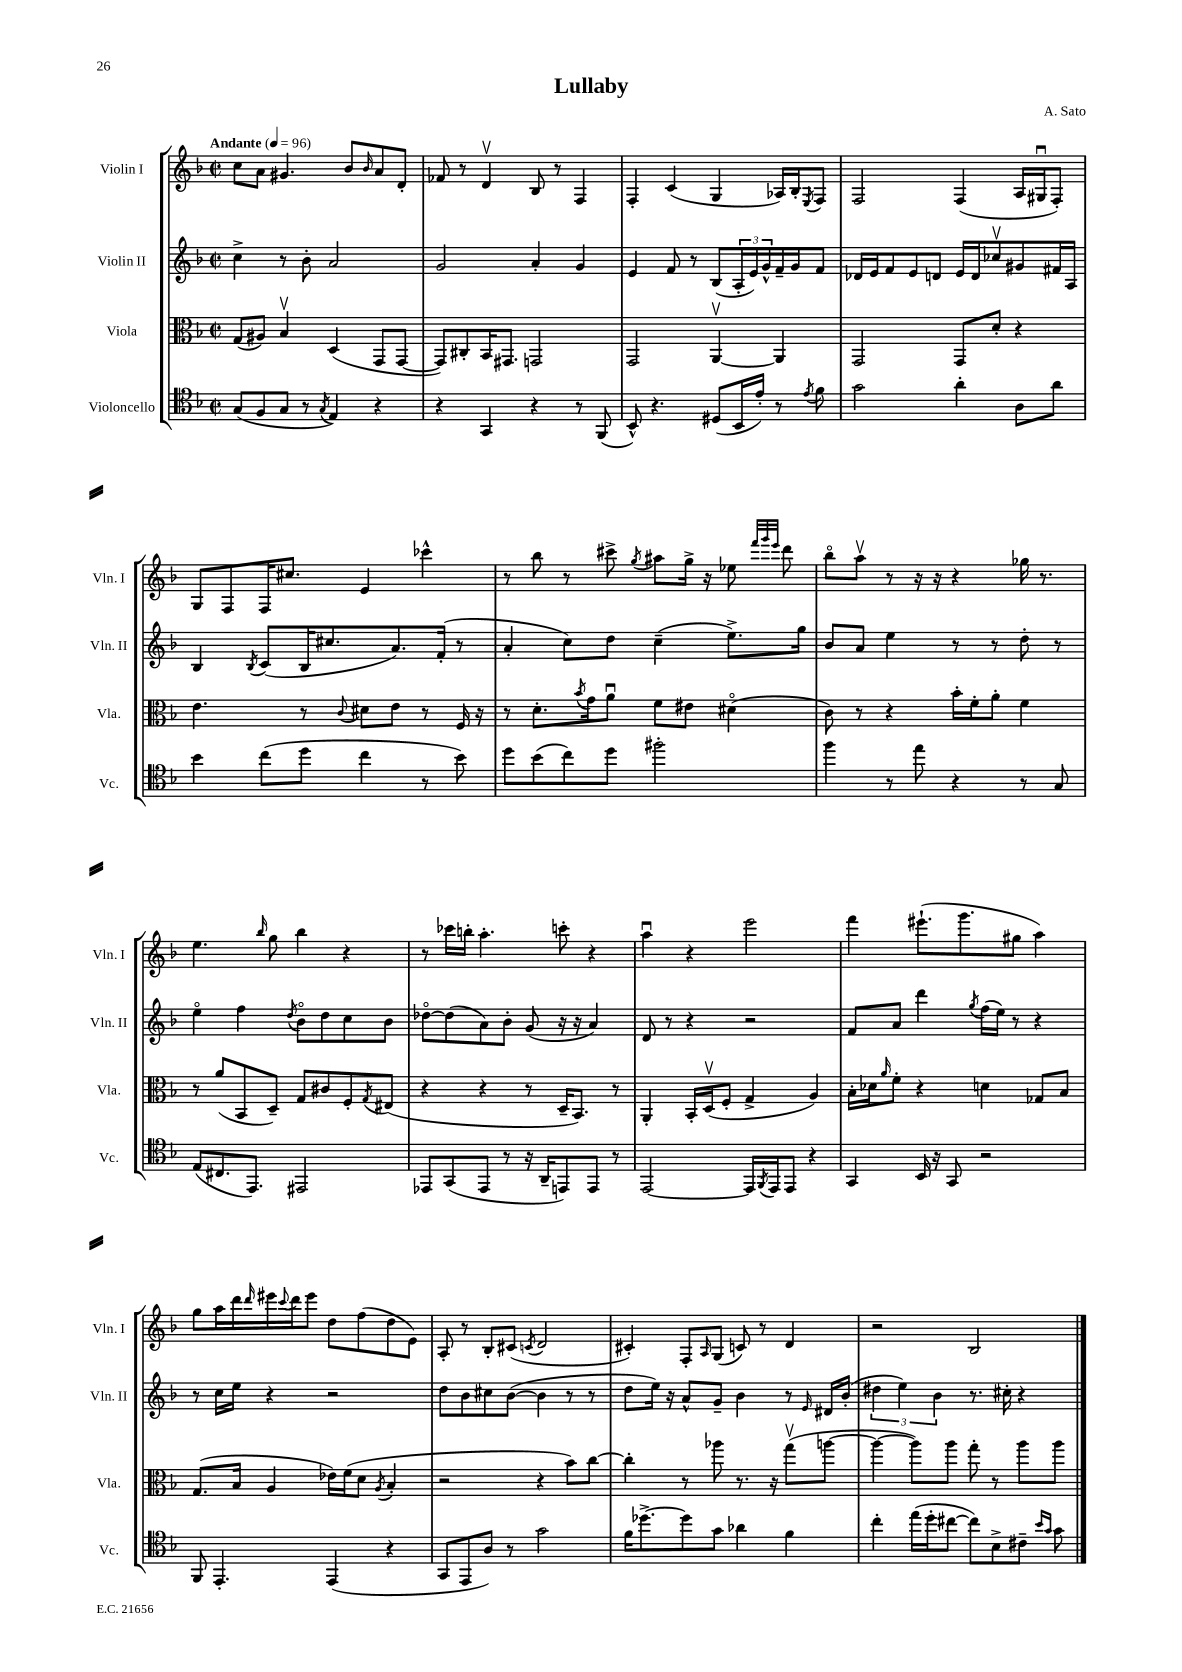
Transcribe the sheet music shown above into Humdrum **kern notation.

**kern	**kern	**kern	**kern
*staff4	*staff3	*staff2	*staff1
*clefC4	*clefC3	*clefG2	*clefG2
*k[b-]	*k[b-]	*k[b-]	*k[b-]
*M2/2	*M2/2	*M2/2	*M2/2
*met(c|)	*met(c|)	*met(c|)	*met(c|)
*MM96	*MM96	*MM96	*MM96
(8G	(8G	4cc^	8cc
8F	8A#)	.	8a
8G	4B-v	8r	4.g#
8r	.	8b-'	.
8qG	.	.	.
4E)	(4D	2a	.
.	.	.	8b-
.	.	.	16qqb-
4r	8GG	.	8a
.	[8GG	.	8d'
=	=	=	=
4r	8GG])	2g	8f-
.	8C#'	.	8r
4GG	16BB-	.	4dv
.	8.GG#	.	.
4r	2GG	4a'	8B-
.	.	.	8r
8r	.	4g	4F
(8FF	.	.	.
=	=	=	=
8BB-^^)	2GG	4e	4F'
4.r	.	.	.
.	.	8f	(4c
.	.	8r	.
(8D#	[4AAv	(8B-	4G
16BB-	.	24A'	.
.	.	24e)	.
16e')	.	.	.
.	.	24g^^	.
8r	4AA]	16f~	16A-)
.	.	16g	16B-'
8qe	.	.	8qE
8f	.	8f	8F
=	=	=	=
2g	2GG	16d-	2F
.	.	16e	.
.	.	8f	.
.	.	8e	.
.	.	8d	.
4a'	8GG	16e	(4F
.	.	16d	.
.	8d'	8cc-v	.
8A	4r	8g#	16A
.	.	.	16G#u
8a	.	16f#	8F')
.	.	16A	.
=	=	=	=
4b-	4.e	4B-	8G
.	.	.	8F
.	.	8qB-	.
(8cc	.	(8c	16F
.	.	.	8.cc#
8dd	8r	16B-	.
.	.	8.cc#	.
.	8qqc	.	.
4cc	8d#	.	4e
.	8e	8.a)	.
8r	8r	.	4ccc-^^
.	.	(16f'	.
8b-)	16F	8r	.
.	16r	.	.
=	=	=	=
8dd	8r	4a'	8r
(8b-	8.d'	.	8bb-
8cc)	.	8cc)	8r
.	8qb-	.	.
.	16g	.	.
8dd	8au	8dd	8ccc#^
.	.	.	8qgg
2ff#'	8f	(4cc~	8aa#
.	8e#	.	16gg^
.	.	.	16r
.	(4d#o	8.ee^)	8ee-
.	.	.	32qqfff
.	.	.	32qqggg
.	.	.	32qqeee
.	.	.	8ddd
.	.	16gg	.
=	=	=	=
4ff	8c)	8b-	8bb-o
.	8r	8a	8aav
8r	4r	4ee	8r
8ee	.	.	16r
.	.	.	16r
4r	16b-'	8r	4r
.	16f'	.	.
.	8a'	8r	.
8r	4f	8dd'	16gg-
.	.	.	8.r
8G	.	8r	.
=	=	=	=
(8E	8r	4eeo	4.ee
8.C#	(8a	.	.
.	8BB-	4ff	.
8.EE)	.	.	.
.	.	.	16qqbb-
.	8D~)	.	8gg
.	.	8qdd	.
2EE#	8G	8b-o	4bb-
.	8c#	8dd	.
.	8F'	8cc	4r
.	8qG	.	.
.	(8E#	8b-	.
=	=	=	=
8EE-	4r	[8dd-o	8r
(8GG	.	(8dd-]	16ccc-
.	.	.	16bb'
8EE-	4r	8a)	4.aa'
8r	.	8b-'	.
16r	8r	(8g	.
16AA~	.	.	.
8EE)	16D~	16r	8ccc'
.	8.BB-)	16r	.
8EE	.	4a)	4r
8r	8r	.	.
=	=	=	=
[2EE	4AA'	8d	4aau
.	.	8r	.
.	16BB-'	4r	4r
.	(16Dv	.	.
.	8F'	.	.
16EE]	4G^	2r	2eee
8qFF	.	.	.
16EE	.	.	.
8EE	.	.	.
4r	4A)	.	.
=	=	=	=
4GG	16B-'	8f	4fff
.	16d-	.	.
.	16qqa	.	.
.	8f'	8a	.
16BB-	4r	4ddd	(8.eee#`
16r	.	.	.
8GG	.	.	.
.	.	.	8.ggg
.	.	8qgg	.
2r	4d	(16ff	.
.	.	16ee)	.
.	.	8r	8gg#
.	8G-	4r	4aa)
.	8B-	.	.
=	=	=	=
8FF	(8.G	8r	8gg
4.EE'	.	16cc	16aa
.	16B-	16ee	16ddd
.	.	.	16qqddd
.	4A	4r	16eee#
.	.	.	8qqccc
.	.	.	16ddd
.	.	.	8eee#
(4EE	16e-)	2r	8dd
.	(16f	.	.
.	8d	.	(8ff
.	8qA	.	.
4r	4B-'	.	8dd
.	.	.	8e)
=	=	=	=
8GG	2r	8dd	8A'
8EE	.	8b-	8r
8A)	.	8cc#	8B-'
8r	.	([8b-	(8c#
.	.	.	8qc
2g	4r	4b-]	2d
.	8b-)	8r	.
.	[8cc	8r	.
=	=	=	=
16f	4cc']	8dd	4c#')
[8.dd-^	.	.	.
.	.	16ee)	.
.	.	16r	.
8dd-]	8r	8a^^	8F'
.	.	.	16qqA
8g	8aa-	8g~	(8G
4a-	8.r	4b-	8c)
.	.	.	8r
.	16r	.	.
4f	(8ggv	8r	4d
.	.	16qqe	.
.	[8aa	16d#	.
.	.	(16b-'	.
=	=	=	=
4cc'	4aa_	6dd#	2r
.	.	6ee)	.
(16ee	8aa])	.	.
16dd'	.	.	.
.	.	6b-	.
[8cc#	8aa	.	.
8cc#])	8gg'	8.r	2B-
8B-^	8r	.	.
.	.	16cc#'	.
8c#~	8aa	4r	.
16qqb-	.	.	.
16qqg	.	.	.
8g	8aa	.	.
==	==	==	==
*-	*-	*-	*-
